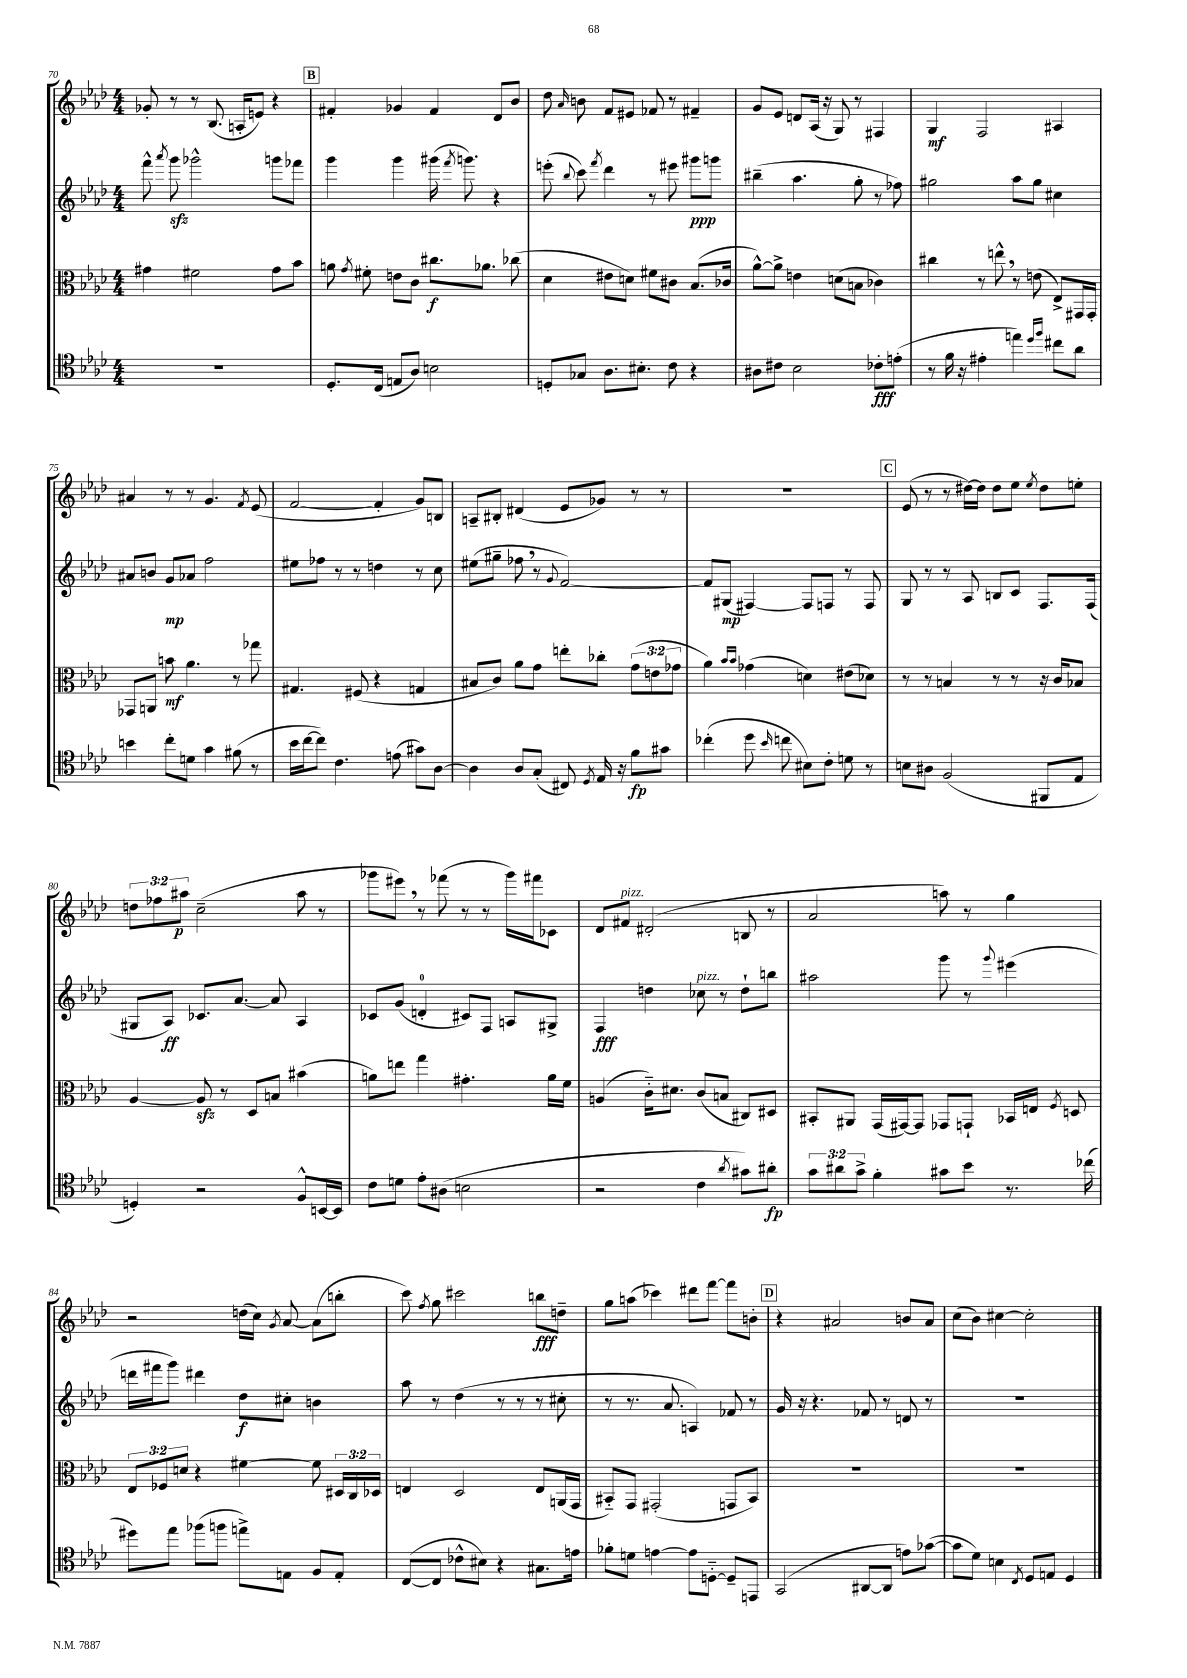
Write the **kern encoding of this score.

**kern	**dynam	**kern	**dynam	**kern	**dynam	**kern	**dynam
*part4	*part4	*part3	*part3	*part2	*part2	*part1	*part1
*staff4	*staff4	*staff3	*staff3	*staff2	*staff2	*staff1	*staff1
*clefC4	*	*clefC3	*	*clefG2	*	*clefG2	*
*k[b-e-a-d-]	*	*k[b-e-a-d-]	*	*k[b-e-a-d-]	*	*k[b-e-a-d-]	*
*M4/4	*	*M4/4	*	*M4/4	*	*M4/4	*
=70	=70	=70	=70	=70	=70	=70	=70
1r	.	4g#X\	.	8fff^^\	.	8g-X'/	.
.	.	.	.	8qaaa-/	.	.	.
.	.	.	.	8gggzz\	.	8r	.
.	.	2f#X\	.	2ggg-X^^\	.	8r	.
.	.	.	.	.	.	(8.B-/	.
.	.	.	.	.	.	16An'/KL	.
.	.	.	.	.	.	8en/J)	.
.	.	8g#\L	.	8gggn\L	.	4r	.
.	.	8b-\J	.	8fff-X\J	.	.	.
!!LO:REH:place=s1:t=B
=71	=71	=71	=71	=71	=71	=71	=71
8.D-'/L	.	8an\	.	4ggg\	.	4f#X'/	.
.	.	8qg/	.	.	.	.	.
.	.	8f#X'\	.	.	.	.	.
(16C/Jk	.	.	.	.	.	.	.
8En/L	.	8en\L	.	4ggg\	.	4g-X/	.
8A-/J)	.	8c\J	.	.	.	.	.
2Bn\	.	8.cc#X\L	f	(16ggg#X\	.	4f#/	.
.	.	.	.	8qfff/	.	.	.
.	.	.	.	8.gggn\)	.	.	.
.	.	8.a-X\J	.	.	.	.	.
.	.	.	.	4r	.	8d-/L	.
.	.	(8cc-X\	.	.	.	8b-/J	.
=72	=72	=72	=72	=72	=72	=72	=72
8Dn'/L	.	4d-\	.	(8eeen'\	.	8dd-\	.
.	.	.	.	8qqbb-/	.	16qqa-/	.
8G-X/J	.	.	.	8ccc\)	.	8bn\	.
.	.	.	.	8qfff/	.	.	.
8.A-\L	.	8e#X\L	.	4ddd-\	.	8f/L	.
.	.	8dn\J)	.	.	.	8e#X/J	.
8.B#X'\J	.	.	.	.	.	.	.
.	.	8f#X\L	.	8r	.	8f-X/	.
8c\	.	8c#X\J	.	8eee#X\	.	8r	.
4r	.	(8.B-/L	.	8ggg#X\L	ppp	4f#X~/	.
.	.	.	.	8gggn\J	.	.	.
.	.	16c-X/Jk	.	.	.	.	.
=73	=73	=73	=73	=73	=73	=73	=73
8A#X\L	.	[8a-^^\L)	.	(4bb#X~\	.	8g/L	.
8c#X\J	.	8a-^\J]	.	.	.	8e-/J	.
2B-\	.	4en\	.	4.aa-\	.	8dn/L	.
.	.	.	.	.	.	(16A-/Jk	.
.	.	.	.	.	.	16r	.
.	.	(8dn\L	.	.	.	8G/)	.
.	.	8Bn\J	.	8gg'\	.	8r	.
8c-X'\L	fff	4c-X\)	.	8r	.	4F#X/	.
(8en'\J	.	.	.	8ff-X\)	.	.	.
=74	=74	=74	=74	=74	=74	=74	=74
8r	.	4cc#X\	.	2gg#X\	.	4G/	mf
16f\	.	.	.	.	.	.	.
16r	.	.	.	.	.	.	.
4e#X'\	.	8r	.	.	.	2F/	.
.	.	8een^^,\	.	.	.	.	.
4een\)	.	8r	.	8aa-\L	.	.	.
.	.	(8en\	.	8gg#\J	.	.	.
16qqdd-/LL	.	.	.	.	.	.	.
16qqff/JJ	.	.	.	.	.	.	.
8cc#X\L	.	8E-^/L)	.	4cc#X\	.	4A#X/	.
8a-\J	.	16GG#X/L	.	.	.	.	.
.	.	16GG#'/JJ	.	.	.	.	.
!!LO:LB:g=z
=75	=75	=75	=75	=75	=75	=75	=75
4bn\	.	8GG-X/L	.	8a#X/L	.	4a#X/	.
.	.	8AAn/J	.	8bn/J	.	.	.
8cc'\L	.	8bn\	mf	8g/L	mp	8r	.
8dn\J	.	4.a-\	.	8a-X/J	.	8r	.
4g\	.	.	.	2ff\	.	4.g/	.
(8f#X\	.	8r	.	.	.	.	.
.	.	.	.	.	.	8qf/	.
8r	.	8gg-X\	.	.	.	(8e-/	.
=76	=76	=76	=76	=76	=76	=76	=76
16b-\LL	.	4.G#X/	.	8ee#X\L	.	[2f/	.
[16cc\J	.	.	.	.	.	.	.
8cc\J])	.	.	.	8ff-X\J	.	.	.
4.c\	.	.	.	8r	.	.	.
.	.	(8F#X/	.	8r	.	.	.
.	.	4r	.	4ddn\	.	4f'/]	.
(8en\	.	.	.	.	.	.	.
8g#X\L)	.	4Gn/	.	8r	.	8g/L)	.
[8A-\J	.	.	.	8cc\	.	8Bn/J	.
=77	=77	=77	=77	=77	=77	=77	=77
4A-\]	.	8B#X/L	.	(8ee#X\L	.	8An~/L	.
.	.	8c/J)	.	8gg#X~\J	.	8B#X'/J	.
8A-/L	.	8a-\L	.	8ff-X,\	.	(4d#X/	.
(8G'/J	.	8g\J	.	8r	.	.	.
.	.	.	.	8qqg/	.	.	.
8C#X/)	.	8een'\L	.	[2f/)	.	8e-/L	.
8qD-/	.	.	.	.	.	.	.
16E-/	.	8cc-X'\J	.	.	.	8g-X/J)	.
16r	.	.	.	.	.	.	.
8f\L	fp	(12g\L	.	.	.	8r	.
.	.	12en\	.	.	.	.	.
8g#X\J	.	.	.	.	.	8r	.
.	.	12g-X\J	.	.	.	.	.
=78	=78	=78	=78	=78	=78	=78	=78
(4cc-X'\	.	4a-\)	.	8f/L]	.	1r	.
.	.	.	.	(8G#X/J	mp	.	.
.	.	16qqb-/LL	.	.	.	.	.
.	.	16qqb-/JJ	.	.	.	.	.
8dd-\	.	(4g-X\	.	[4F#X/)	.	.	.
16qqb-/	.	.	.	.	.	.	.
8ccn\	.	.	.	.	.	.	.
8B#X\L)	.	4dn\)	.	8F#/L]	.	.	.
8c'\J	.	.	.	8Fn/J	.	.	.
8dn\	.	(8e#X\L	.	8r	.	.	.
8r	.	8d-X\J)	.	8F/	.	.	.
!!LO:REH:place=s1:t=C
=79	=79	=79	=79	=79	=79	=79	=79
8Bn\L	.	8r	.	8G/	.	(8e-/	.
8A#X\J	.	8r	.	8r	.	8r	.
(2F/	.	4Bn/	.	8r	.	8r	.
.	.	.	.	8A-/	.	[16dd#X\LL)	.
.	.	.	.	.	.	16dd#\JJ]	.
.	.	8r	.	8Bn/L	.	8dd#\L	.
.	.	8r	.	8c/J	.	8ee-\J	.
.	.	.	.	.	.	8qee-/	.
8FF#X/L	.	16r	.	8.F/L	.	8dd#\L	.
.	.	16c/KL	.	.	.	.	.
8E-/J	.	8B-X/J	.	.	.	8een'\J	.
.	.	.	.	(16F/Jk	.	.	.
!!LO:LB:g=z
=80	=80	=80	=80	=80	=80	=80	=80
4Dn'/)	.	[4A-/	.	8G#X/L	.	12ddn\L	.
.	.	.	.	.	.	12ff-X\	.
.	.	.	.	8A-/J)	ff	.	.
.	.	.	.	.	.	12aa#X\J	p
2r	.	8A-zz/]	.	8.c-X/L	.	(2cc~\	.
.	.	8r	.	.	.	.	.
.	.	.	.	[8.a-/J	.	.	.
.	.	8D-/L	.	.	.	.	.
.	.	8Bn/J	.	8a-/]	.	.	.
8F^^/L	.	(4b#X\	.	4A-/	.	8aa#\	.
[16BBn/L	.	.	.	.	.	8r	.
16BB/JJ]	.	.	.	.	.	.	.
=81	=81	=81	=81	=81	=81	=81	=81
8c\L	.	8an\L)	.	8c-X/L	.	8ggg-X\L	.
8dn\J	.	8een\J	.	(8g/J	.	8eee#X,\J)	.
8e-'\L	.	4gg\	.	4dn'/	.	8r	.
(8A#X\J	.	.	.	.	.	(8fff-X\	.
2Bn\	.	4.g#X'\	.	8c#X/L)	.	8r	.
.	.	.	.	8F/J	.	8r	.
.	.	.	.	8An/L	.	16ggg-\LL)	.
.	.	.	.	.	.	16fff#X\J	.
.	.	16a\LL	.	8G#X^/J	.	8c-X\J	.
.	.	16f\JJ	.	.	.	.	.
=82	=82	=82	=82	=82	=82	=82	=82
2r	.	(4An/	.	4F/	fff	8d-/L	.
!	!	!	!	!	!	!LO:TX:a:i:t=pizz.	!
.	.	.	.	.	.	8f#X/J	.
.	.	16c\KL)	.	4ddn\	.	(2d#X'/	.
.	.	8.d#X\J	.	.	.	.	.
!	!	!	!	!LO:TX:a:i:t=pizz.	!	!	!
4c\	.	(8c/L	.	8cc-X\	.	.	.
.	.	8Bn/J	.	8r	.	.	.
8qa-/	.	.	.	.	.	.	.
8g#X\L)	.	8C#X/L)	.	8dd`\L	.	8Bn/	.
8a#X'\J	fp	8D#X/J	.	8bbn\J	.	8r	.
=83	=83	=83	=83	=83	=83	=83	=83
12g\L	.	8BB#X'/L	.	2aa#X\	.	2a-/	.
12a#X\	.	.	.	.	.	.	.
.	.	8AA#X/J	.	.	.	.	.
12g^\J	.	.	.	.	.	.	.
4f'\	.	(16GG/LL	.	.	.	.	.
.	.	[16GG#X/J)	.	.	.	.	.
.	.	8GG#/J]	.	.	.	.	.
8g#X\L	.	8GG-X/L	.	8ggg\	.	8aan\)	.
8b-\J	.	8GGn`/J	.	8r	.	8r	.
.	.	.	.	8qqggg/	.	.	.
8.r	.	16BB-X/LL	.	(4eee#X\	.	4gg\	.
.	.	16En/JJ	.	.	.	.	.
.	.	8qF/	.	.	.	.	.
.	.	8Dn/	.	.	.	.	.
(16cc-X\	.	.	.	.	.	.	.
!!LO:LB:g=z
=84	=84	=84	=84	=84	=84	=84	=84
8dd#X\L)	.	12E-/L	.	16dddn\LL	.	2r	.
.	.	.	.	16fff#X\J	.	.	.
.	.	12F-X/	.	.	.	.	.
8ee-\J	.	.	.	8ggg\J)	.	.	.
.	.	12dn/J	.	.	.	.	.
(8ff-X\L	.	4r	.	4ddd#X\	.	.	.
8ffn\J	.	.	.	.	.	.	.
8een^\L)	.	[4f#X\	.	8dd-\L	f	(16ddn\LL	.
.	.	.	.	.	.	16cc\JJ)	.
.	.	.	.	.	.	8qg/	.
8En\J	.	.	.	8cc#X'\J	.	[8a-/	.
8F/L	.	8f#\]	.	4bn\	.	(8a-\L]	.
8E'/J	.	24D#X/LL	.	.	.	8bbn'\J	.
.	.	24C/	.	.	.	.	.
.	.	24D-X/JJ	.	.	.	.	.
=85	=85	=85	=85	=85	=85	=85	=85
([8C/L	.	4En/	.	8aa-\	.	8ccc\)	.
.	.	.	.	.	.	8qff/	.
8C/J]	.	.	.	8r	.	8gg\	.
8c-X^^\L	.	2D-/	.	(4dd-\	.	2ccc#X\	.
8B#X\J)	.	.	.	.	.	.	.
4r	.	.	.	8r	.	.	.
.	.	.	.	8r	.	.	.
8.G#X\L	.	8E/L	.	8r	.	8bbn\L	fff
.	.	(16AAn/L	.	8cc#X'\	.	8ddn~\J	.
16en\Jk	.	16GG/JJ	.	.	.	.	.
=86	=86	=86	=86	=86	=86	=86	=86
8f-X'\L	.	8BB#X/L)	.	8r	.	8gg\L	.
8dn\J	.	8GG/J	.	8.r	.	(8aan\J	.
[4en\	.	(2GG#X'/	.	.	.	4ccc-X\)	.
.	.	.	.	8.a-/	.	.	.
8e\L]	.	.	.	4An/)	.	8ddd#X\L	.
[8Dn\J	.	.	.	.	.	[8fff\J	.
8D~/L]	.	8GGn/L	.	8f-X/	.	8fff\L]	.
8EEn/J	.	8BB#/J)	.	8r	.	8bn'\J	.
!!LO:REH:place=s1:t=D
=87	=87	=87	=87	=87	=87	=87	=87
(2GG/	.	1r	.	16g/	.	4r	.
.	.	.	.	16r	.	.	.
.	.	.	.	4.r	.	.	.
.	.	.	.	.	.	2a#X/	.
[8AA#X/L	.	.	.	8f-X/	.	.	.
8AA#/J]	.	.	.	8r	.	.	.
8en\L)	.	.	.	8dn/	.	8bn/L	.
([8g-X\J	.	.	.	8r	.	8a#/J	.
=88	=88	=88	=88	=88	=88	=88	=88
8g-\L]	.	1r	.	1r	.	(8cc\L	.
8d-\J)	.	.	.	.	.	8b-\J)	.
4Bn\	.	.	.	.	.	[4cc#X\	.
8qC/	.	.	.	.	.	.	.
8D-/L	.	.	.	.	.	2cc#'\]	.
8En/J	.	.	.	.	.	.	.
4D-/	.	.	.	.	.	.	.
==	==	==	==	==	==	==	==
*-	*-	*-	*-	*-	*-	*-	*-
